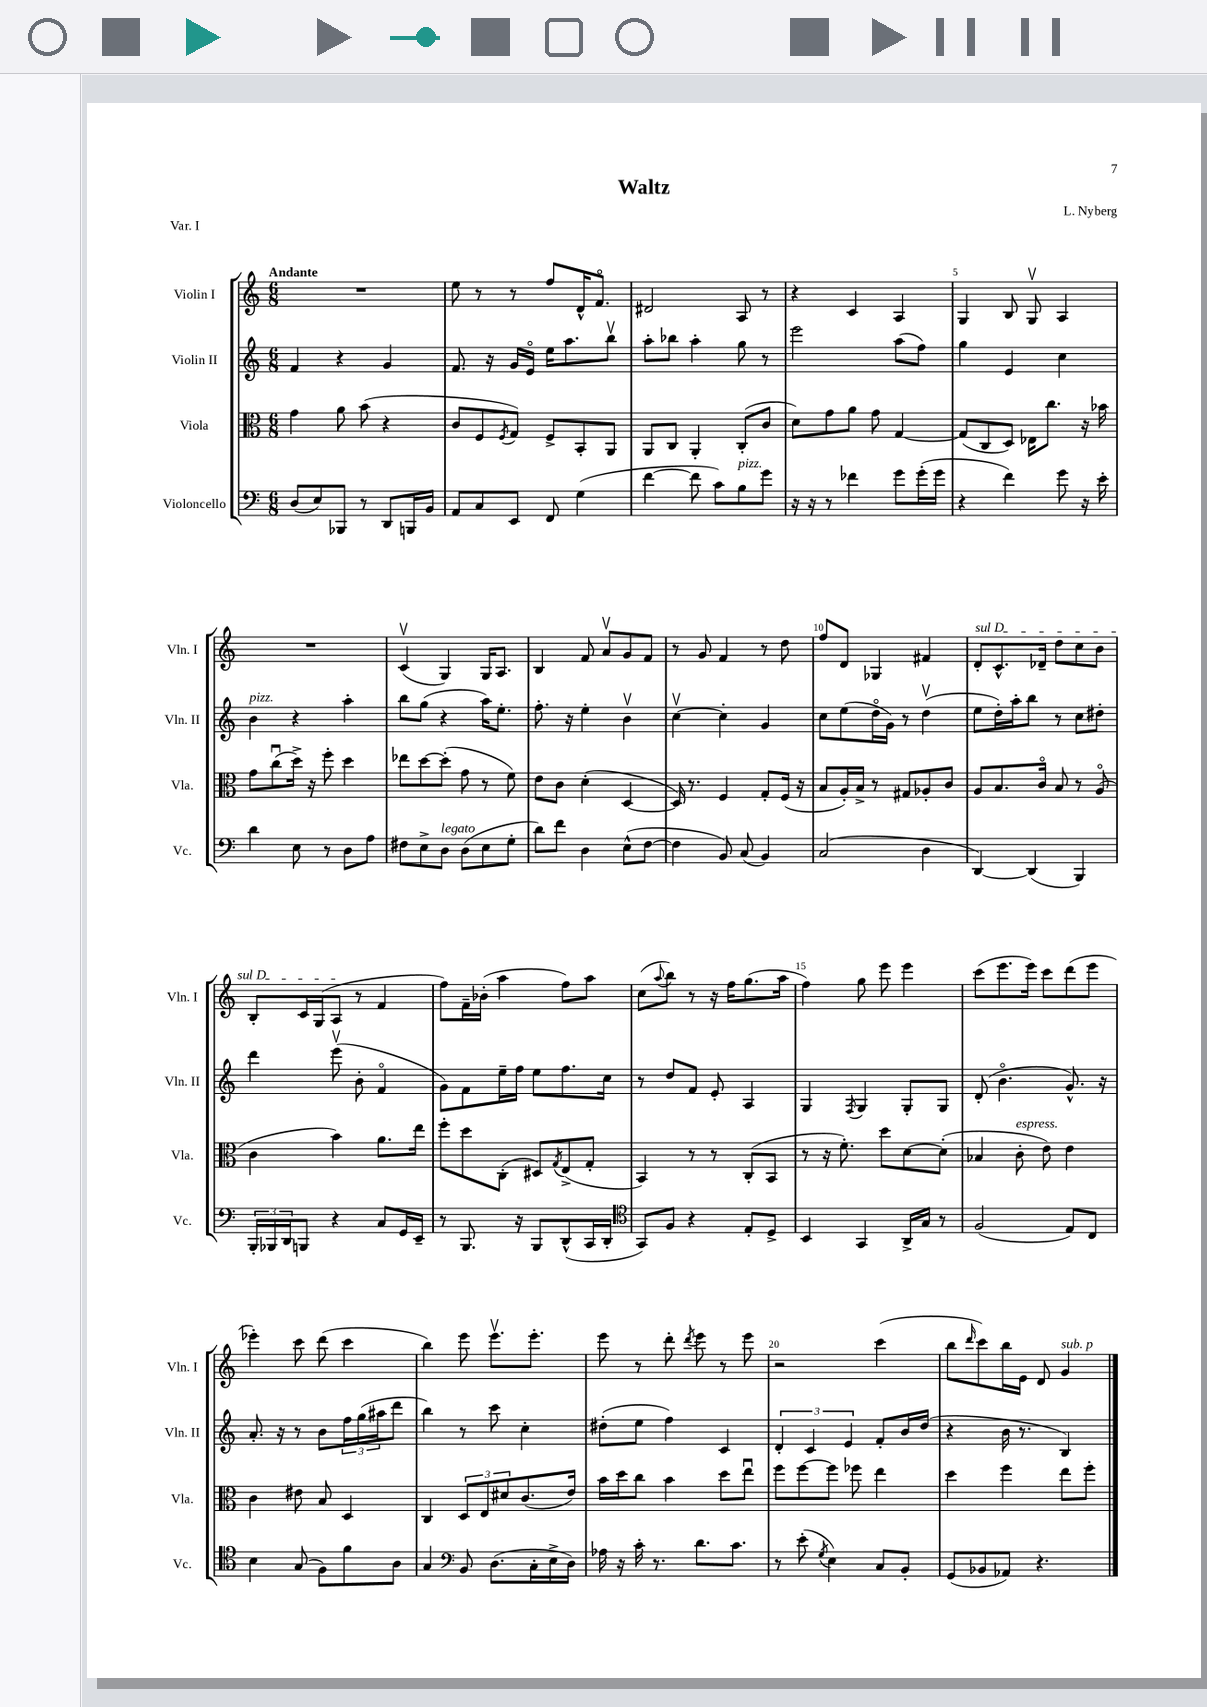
\header { title = "Waltz" composer = "L. Nyberg" piece = "Var. I" }
<<
\new StaffGroup <<
\new Staff = "s0" \with { instrumentName = "Violin I" shortInstrumentName = "Vln. I" } {
    \clef treble \key c \major \numericTimeSignature \time 6/8 \tempo "Andante"
    R2. |
    e''8 r8 r8 f''8 d'16-^ f'8.\flageolet |
    dis'2 a8 r8 |
    r4 c'4 a4 |
    g4 b8 g8\upbow a4 |
    R2. |
    c'4\upbow( g4) g16 a8. |
    b4 f'8 a'8\upbow g'8 f'8 |
    r8 g'8 f'4 r8 d''8 |
    f''8 d'8 ges4 fis'4 |
    \once \override TextSpanner.bound-details.left.text = \markup { \italic "sul D" } d'8-.\startTextSpan c'8.-^ des'16-- d''8 c''8 b'8 |
    b8-. c'16 g16( a8\stopTextSpan r8 f'4 |
    f''8) f'16-- bes'16-.( a''4 f''8) a''8 |
    c''8( \appoggiatura { a''8 } b''8) r8 r16 f''16 g''8.( a''16 |
    f''4) g''8 e'''8 e'''4 |
    c'''8( e'''8. e'''16) c'''8 d'''8( e'''8 |
    ees'''4-.) c'''8 d'''8( c'''4 |
    b''4) e'''8 e'''8.\upbow e'''8.-. |
    e'''8 r8 d'''8-. \acciaccatura { d'''8 } e'''8 r8 e'''8 |
    r2 c'''4( |
    b''8 \grace { d'''16 } c'''8) b''16 e'16 d'8 g'4^\markup { \italic "sub. p" } \bar "|." |
}
\new Staff = "s1" \with { instrumentName = "Violin II" shortInstrumentName = "Vln. II" } {
    \clef treble \key c \major \numericTimeSignature \time 6/8
    f'4 r4 g'4 |
    f'8. r16 g'16 e'16\flageolet e''16 a''8. b''8\upbow |
    a''8-. bes''8 a''4-. g''8 r8 |
    e'''2 a''8( f''8) |
    g''4 e'4 c''4 |
    b'4^\markup { \italic "pizz." } r4 a''4-. |
    b''8 g''8( r4 a''16) e''8.-. |
    f''8.-. r16 e''4-. b'4\upbow |
    c''4~\upbow c''4-. g'4 |
    c''8 e''8( d''16\flageolet g'16) r8 d''4\upbow( |
    e''8 d''16-.) a''16-. b''8 r8 c''8 dis''8-. |
    d'''4 e'''8\upbow( b'8-. f'4\flageolet |
    g'8) f'8 e''16-- f''16 e''8 f''8. c''16 |
    r8 d''8 f'8 e'8-. a4 |
    g4 \acciaccatura { f8 } g4 g8-. g8 |
    d'8-.( b'4.\flageolet g'8.-^) r16 |
    a'8.-. r16 r8 b'8 \tuplet 3/2 { f''16 g''16( ais''16 } d'''8 |
    b''4) r8 c'''8 c''4-. |
    dis''8-.( e''8 f''4) c'4 |
    \tuplet 3/2 { d'4-. c'4 e'4 } f'8-. b'16 d''16( |
    r4 b'16 r8. b4) \bar "|." |
}
\new Staff = "s2" \with { instrumentName = "Viola" shortInstrumentName = "Vla." } {
    \clef alto \key c \major \numericTimeSignature \time 6/8
    g'4 a'8 b'8( r4 |
    c'8 f8 \acciaccatura { f8 } g8) f8-> b,8-. a,8 |
    a,8 c8 a,4-. c8-.( c'8 |
    d'8) g'8 a'8 g'8 g4~ |
    g8( c8 d8) ees16 c''8. r16 bes'16 |
    g'8 c''8\downbow( d''16->) r16 f''8-. d''4 |
    ees''8 d''8~ d''8-.( g'8 r8 f'8) |
    e'8 c'8 d'4-.( d4~ |
    d16) r8. f4 g8-. f16( r16 |
    b8 a16-.) b16-> r8 gis8 aes8-. c'8 |
    a8 b8. c'16\flageolet b8 r8 a8\flageolet( |
    c'4 b'4) a'8. e''16 |
    f''8-. d''8 c8-.( dis8) \acciaccatura { g8 } e8->( g8-. |
    b,4) r8 r8 c8-.( b,8 |
    r8 r16 f'8.-.) d''8 d'8~ d'8-.( |
    bes4 c'8-.^\markup { \italic "espress." } e'8) e'4 |
    c'4 eis'8 b8 d4 |
    c4 \tuplet 3/2 { d8 e8 dis'8 } c'8.( e'16) |
    b'16 d''16 c''8 b'4 d''8 e''8\downbow |
    f''8 f''8~ f''8 fes''8 e''4 |
    d''4 f''4 e''8 f''8-. \bar "|." |
}
\new Staff = "s3" \with { instrumentName = "Violoncello" shortInstrumentName = "Vc." } {
    \clef bass \key c \major \numericTimeSignature \time 6/8
    d8( e8) bes,,8 r8 d,8 b,,16 b,16 |
    a,8 c8 e,8 f,8 g4( |
    f'4~ f'8 c'8) b8^\markup { \italic "pizz." } g'8 |
    r16 r16 r8 fes'4 g'8 g'16-.( g'16 |
    r4 f'4) g'8 r16 e'16-. |
    d'4 e8 r8 d8 a8 |
    fis8 e8-> d8^\markup { \italic "legato" } d8( e8 g8-. |
    d'8) f'8 d4 e8-^( f8~ |
    f4 b,8) c8( b,4) |
    c2( d4 |
    d,4~) d,4( b,,4) |
    \tuplet 3/2 { b,,16-. bes,,16 d,16 } b,,8 r4 c8 g,16 e,16-- |
    r8 b,,8. r16 b,,8 d,8-^( c,16 d,16-. |
    \clef tenor g,8) f8 r4 e8-. d8-> |
    b,4 g,4 a,16-> g16 r8 |
    f2( e8) c8 |
    b4 g8( f8) f'8 a8 |
    g4 \clef bass b,8 d8.( c16-. e16-> d16) |
    aes16 r16 c'16-. r8. d'8. c'8. |
    r8 e'8-.( \acciaccatura { g8 } e4) c8 b,8-. |
    g,8( bes,8 aes,8) r4. \bar "|." |
}
>>
>>
\layout { \context { \Score \override BarNumber.break-visibility = ##(#f #t #t) barNumberVisibility = #(every-nth-bar-number-visible 5) } }
